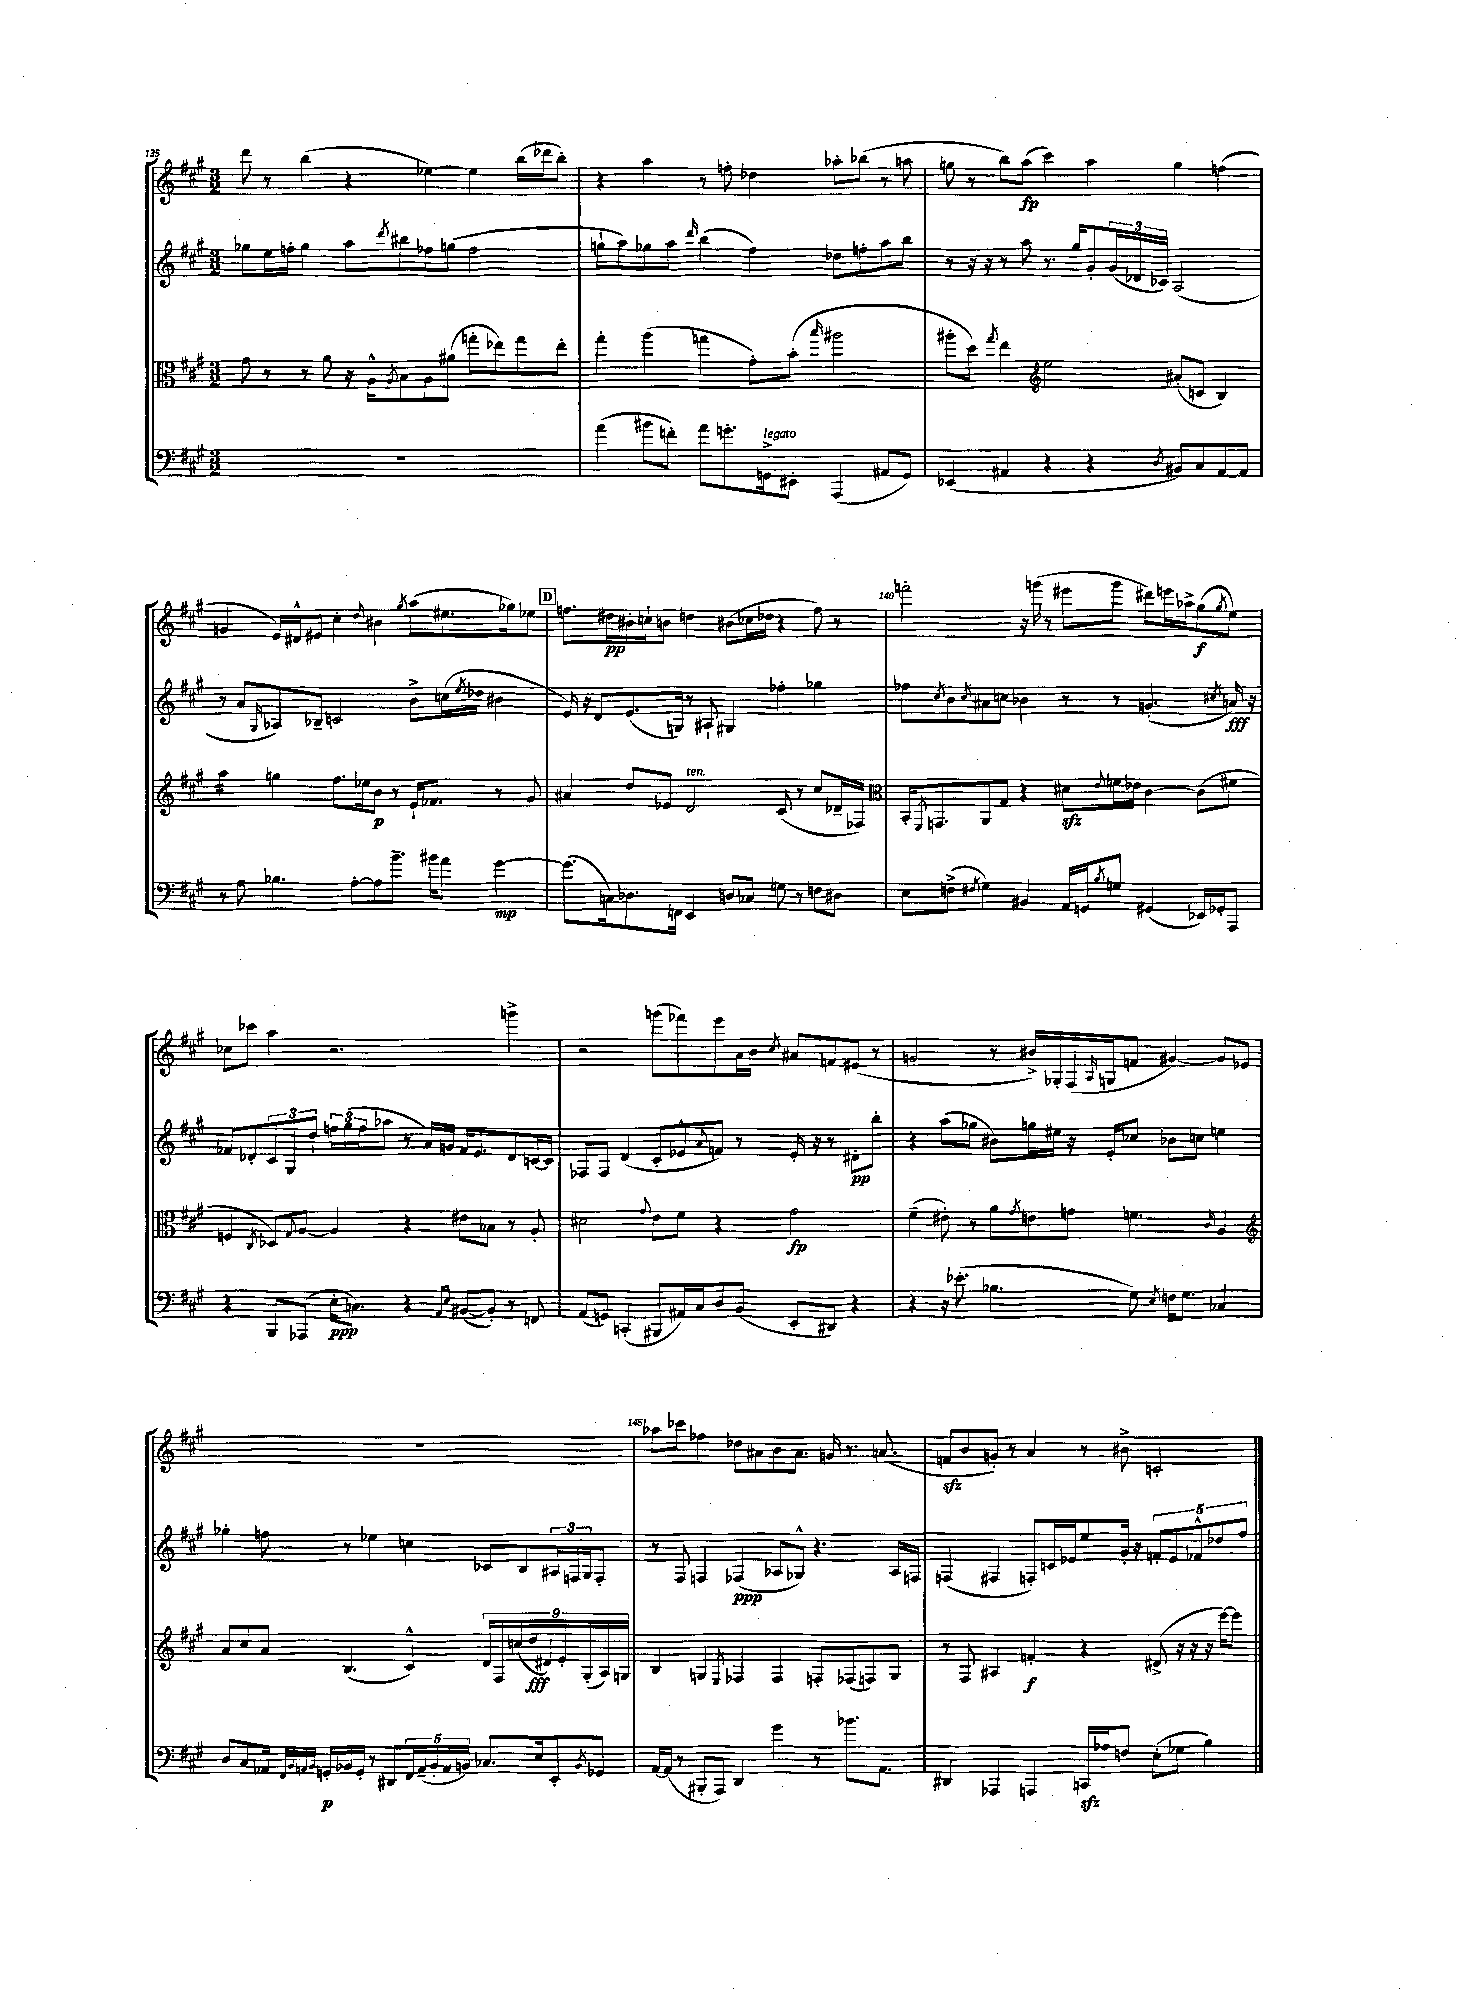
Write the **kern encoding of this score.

**kern	**kern	**kern	**kern
*staff4	*staff3	*staff2	*staff1
*clefF4	*clefC3	*clefG2	*clefG2
*k[f#c#g#]	*k[f#c#g#]	*k[f#c#g#]	*k[f#c#g#]
*M3/2	*M3/2	*M3/2	*M3/2
1.r	8g#	8gg-	8ddd
.	8r	16ee	8r
.	.	16ff'	.
.	8r	4gg-	(4bb
.	8a	.	.
.	16r	8aa	4r
.	16A^^	.	.
.	8qA	8qddd	.
.	8B	8bb#	.
.	8A	8ff-	[4ee-)
.	(8a#	(8gg	.
.	8gg'	2ff-	4ee-]
.	8ee-)	.	.
.	8gg	.	(16bb
.	.	.	16ddd-
.	8ee-'	.	8bb')
=	=	=	=
(4a	4gg#'	8gg`	4r
.	.	8aa)	.
8b#	(4aa	8gg-	4aa
8f')	.	8aa	.
.	.	16qqddd	.
8a	4gg	(4bb	8r
8.g'	.	.	8ff'
.	8g#')	4ff#)	4dd-
16GG^	.	.	.
8EE#'	(8b'	.	.
.	16qqbb	.	.
(4AAA	2aa#	8dd-	8aa-'
.	.	8ff'	(8bb-
8AA#	.	8aa	8r
8GG)	.	8bb	8aa
=	=	=	=
(4EE-	8aa#'	8r	8gg
.	8dd)	16r	8r
.	.	16r	.
.	8qgg#	.	.
4AA#	4ee	8r	8bb)
.	.	8aa	(8aa
*	*clefG2	*	*
4r	2ee	8.r	4ccc#)
.	.	16gg#	.
4r	.	8g#'	4aa
.	.	(24g#	.
.	.	24d-	.
.	.	24c-)	.
8qD	.	.	.
8BB#)	(8a#'	(2A	4gg
8C#	8c	.	.
[8AA#	4B)	.	(4ff
8AA#]	.	.	.
=	=	=	=
8r	4aa	8r	4g
8A	.	8a	.
.	.	16qqG#	.
4.B-	4gg	8A-)	16e)
.	.	.	16d#^^
.	.	8B-~	8e#
.	8.ff#	2c	4cc#'
[8A'	.	.	.
.	16ee-	.	.
.	.	.	16qqdd
8A]	8b	.	4b#
8.b~	8r	.	.
.	.	.	8qgg#
.	16e`	8b^	(8aa
16b#	8.f-	.	.
8a	.	(16cc	8.ee#
.	.	8qee	.
.	.	16dd-	.
[4g#	8r	4b#	.
.	.	.	16gg-)
.	8g#	.	8ee-
=	=	=	=
(8.g#]	4a#	16e)	8.ff
.	.	16r	.
.	.	8d	.
16C)	.	.	16dd#
8.D-	8dd	(8.e	16b#'
.	.	.	16cc`
.	8e-	.	8b
16FF	.	16G)	.
4EE	2d	8r	4dd
.	.	8A#`	.
8D	.	4G#	(8b#
8C-	.	.	16cc-
.	.	.	16dd-
8G	(8c#	4ff-'	4r
8r	8r	.	.
8F	8cc#	4gg-	8ff)
8D#	16d-~	.	8r
.	16F-)	.	.
=	=	=	=
*	*clefC3	*	*
8E	16BB'	8ff-	2fff'
.	8qFF#	.	.
.	8.GG	.	.
.	.	8qcc#	.
(8F^	.	8b	.
8qF#	.	8qcc#	.
4G#)	8AA	8a#	.
.	8G#	8cc	.
4BB#	4r	4b-	16r
.	.	.	(16ggg
.	.	.	8r
16AA	8d#	8r	8eee#
16GG	.	.	.
8qB	8qqe	.	.
8G	16f	8r	8ggg
.	16e-	.	.
(4GG#	[4c#	(4.g'	8ddd#)
.	.	.	16eee
.	.	.	16aa-^
16EE-)	(8c#]	.	(8gg#
16GG-'	.	.	.
.	.	8qcc#	8qgg#
8AAA	8f#	16a)	8ee)
.	.	16r	.
=	=	=	=
4r	4F	8f-	8cc-
.	.	8d-'	8ccc-
.	8qC#	.	.
8BBB	8D-)	12c#	4aa
.	.	12G#	.
.	8qqG#	.	.
(8AAA-	[8A	.	.
.	.	12dd`	.
16E'	4A]	24ff	2.r
.	.	(24gg#	.
8.C)	.	.	.
.	.	24ff	.
.	.	8aa-	.
4r	4r	8r	.
.	.	16a)	.
.	.	16g	.
16qqAA	.	.	.
16qqE	.	.	.
([8BB#	8e#	16f-	.
.	.	8.e	.
8BB#'])	8B-	.	.
8r	8r	8d-	4ggg^
8FF	8A'	[16c	.
.	.	16c]	.
=	=	=	=
(8AA	2d#	8F-	2r
8GG)	.	8F-	.
(4CC'	.	(4d	.
.	8qqg#	.	.
8BBB#	8e	8c#'	(8ggg
16AA#)	8f#	8e-^^	8fff-)
16C#	.	.	.
.	.	8qqa	.
8D	4r	8f)	8eee
(8BB	.	8r	16a
.	.	.	16b
.	.	.	8qcc#
8EE'	2g#	16e-'	8a#
.	.	16r	.
8DD#)	.	8r	8f
4r	.	8d#'	(8e#
.	.	8bb'	8r
=	=	=	=
4r	(4f#~	4r	2g
16r	8e#')	(8aa	.
(8.e-'	.	.	.
.	8r	8gg-	.
4.B-	8a	8b#)	8r
.	8qg#	.	.
.	8e	16gg	16b#^)
.	.	16ee#	16G-'
.	8g	16r	(16F#
.	.	.	16qqA
.	.	16e'	16G
8G#)	4.f	8cc-	8f
8qE	.	.	.
16F	.	8b-	[4g#)
8.G#	.	.	.
.	.	8cc	.
.	16qqc#	.	.
4C-	4A	4ee	8g#]
.	.	.	8e-
=	=	=	=
*	*clefG2	*	*
8D	8a	4gg-'	1.r
8C#	8cc#	.	.
16AA-	8a	8ff	.
32qqFF#	.	.	.
32qqBB	.	.	.
32qqAA	.	.	.
32qqBB	.	.	.
16GG'	.	.	.
16BB-	(4.B	8r	.
16GG'	.	.	.
8r	.	4ee-	.
8DD#	.	.	.
20FF#	4c#^^)	4cc	.
(20AA~	.	.	.
20BB-'	.	.	.
20AA	.	.	.
20BB)	.	.	.
8.C-	18d	8c-	.
.	18F#	.	.
.	(18cc	.	.
.	.	8B	.
.	18dd	.	.
16E	.	.	.
.	18d#)	.	.
8EE'	.	24A#	.
.	18e'	.	.
.	.	24F	.
.	(18G#'	24G#	.
8qBB	.	.	.
8GG-	.	8F'	.
.	18A)	.	.
.	18G	.	.
=	=	=	=
[16AA	4B	8r	8aa-
(16AA]	.	.	.
8r	.	8F#	8ccc-
8BBB#'	4G	4F	4ff-
8AAA)	.	.	.
.	8qE	.	.
4DD	4F-	(4F-	8dd-
.	.	.	8a#
4g#	4F-	8A-	8b
.	.	8G-^^)	8.a#
8r	8F'	4.r	.
.	.	.	16g
8.b-	(8F-	.	8.r
.	8F)	.	.
8.AA	.	.	(8.a
.	8G	16A-	.
.	.	16F	.
=	=	=	=
4DD#	8r	(4F	8f
.	8F#	.	8b
4AAA-	4A#	4F#	8g')
.	.	.	8r
4AAA	4f'	8F')	4a
.	.	16c	.
.	.	16e-	.
16CC	4r	8ee	8r
16A-	.	.	.
8F	.	16g#'	8b#^
.	.	16r	.
(8E'	(8d#^	10f'	2c'
.	.	10e-	.
8G-	16r	.	.
.	16r	.	.
.	.	10f-^^	.
4B)	16r	.	.
.	.	10dd-	.
.	[16eee)	.	.
.	8eee]	.	.
.	.	10ff#	.
==	==	==	==
*-	*-	*-	*-
